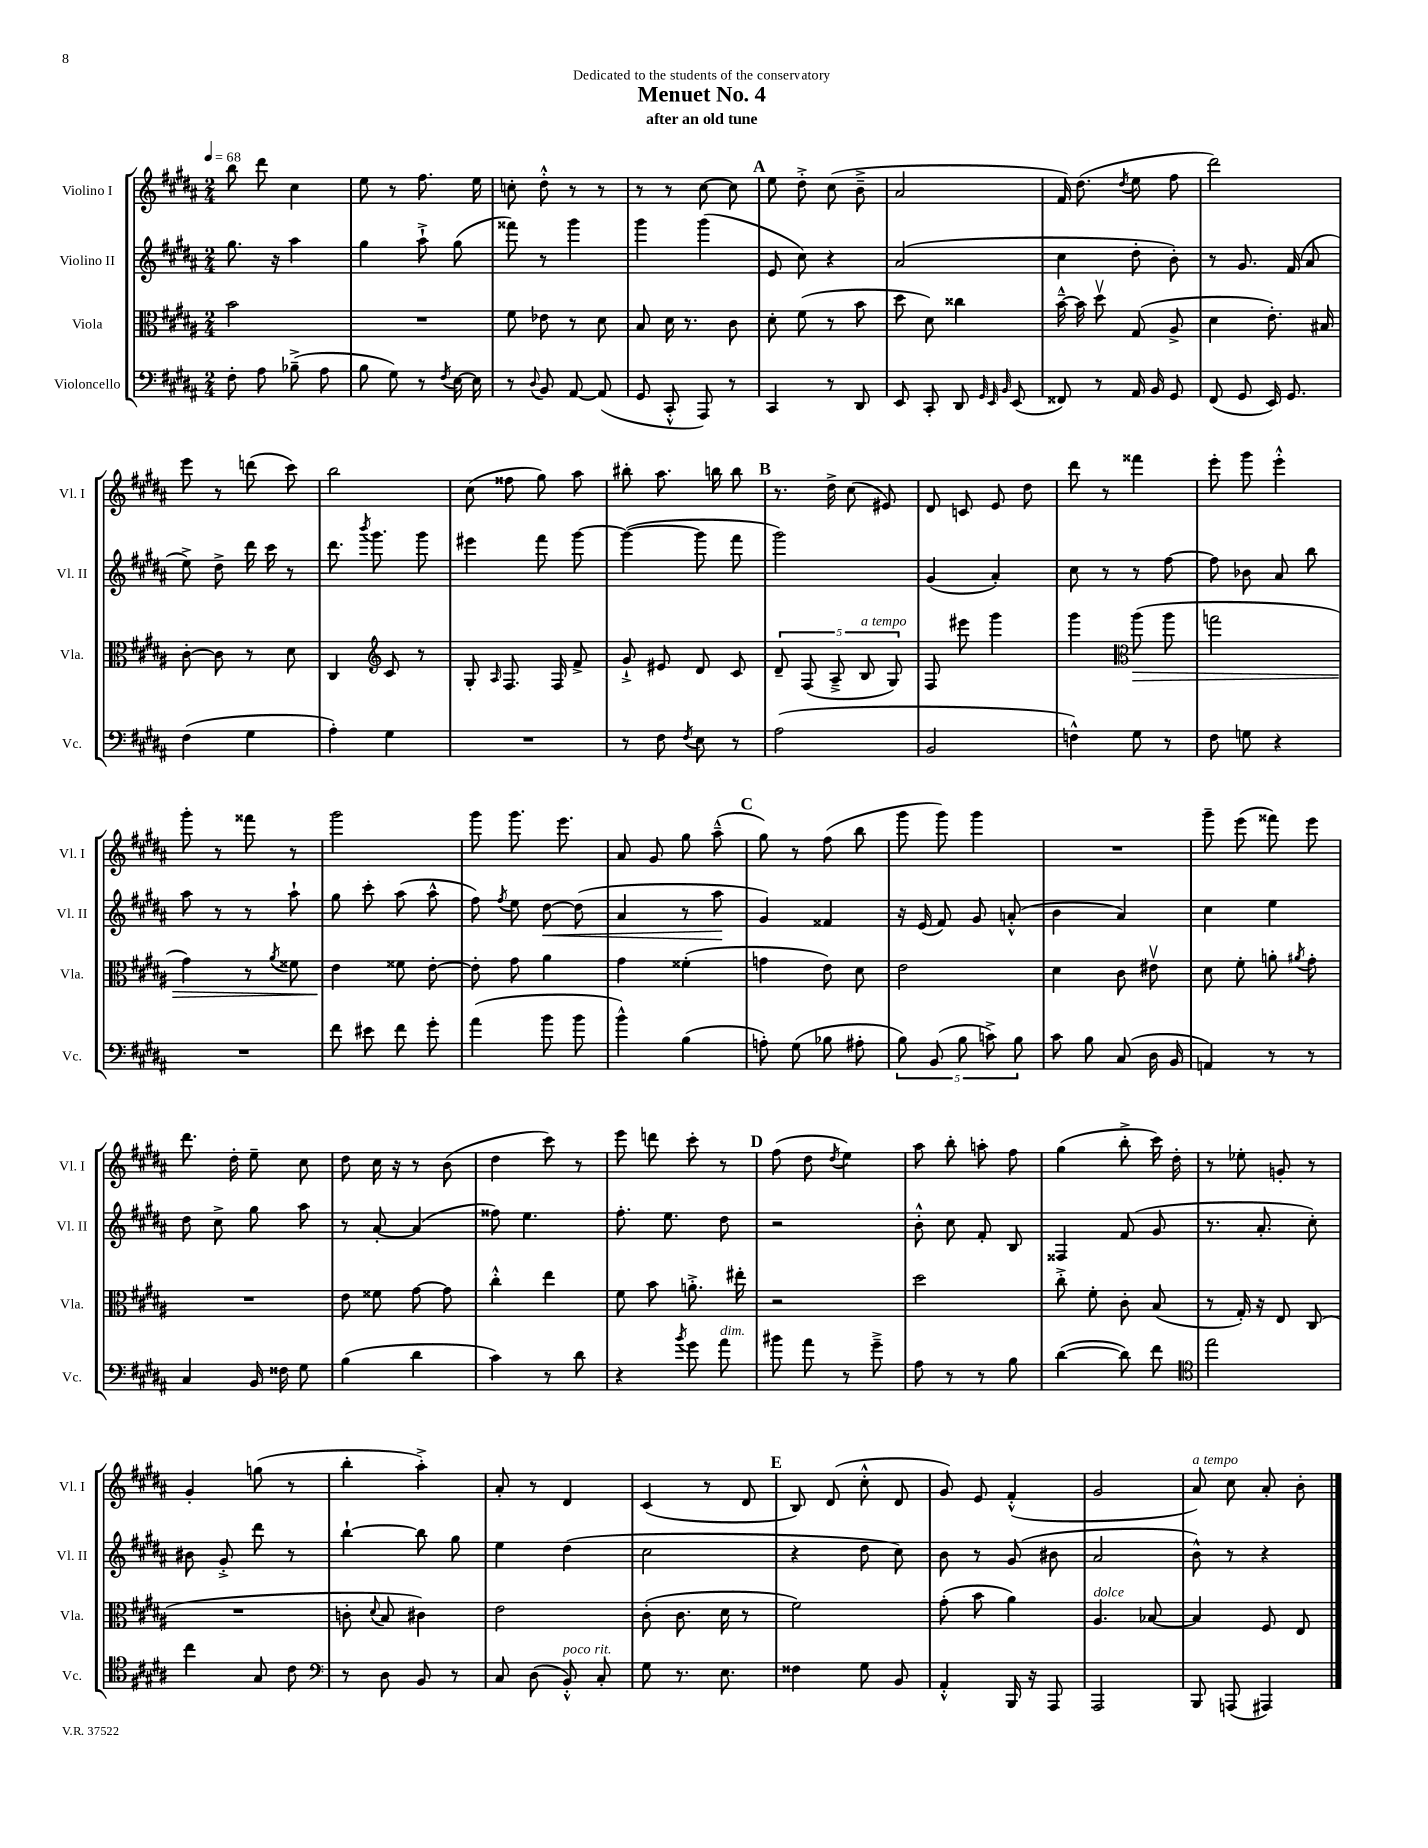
\header { title = "Menuet No. 4" subtitle = "after an old tune" dedication = "Dedicated to the students of the conservatory" }
<<
\new StaffGroup <<
\new Staff = "s0" \with { instrumentName = "Violino I" shortInstrumentName = "Vl. I" } {
    \clef treble \key b \major \numericTimeSignature \time 2/4 \tempo 4 = 68
    \autoBeamOff b''8 dis'''8 cis''4 |
    e''8 r8 fis''8. e''16 |
    c''8-. dis''8-.-^ r8 r8 |
    r8 r8 cis''8~ cis''8 |
    \mark \markup { \bold "A" } e''8 dis''8-.-> cis''8( b'8---> |
    ais'2 |
    fis'16) dis''8.( \acciaccatura { dis''8 } e''8 fis''8 |
    dis'''2) |
    e'''8 r8 d'''8( cis'''8) |
    b''2 |
    cis''8( fisis''8 gis''8) ais''8 |
    bis''8-. ais''8. b''16 b''8 |
    \mark \markup { \bold "B" } r8. dis''16-> cis''8( eis'8) |
    dis'8 c'8 e'8 dis''8 |
    dis'''8 r8 fisis'''4 |
    e'''8-. gis'''8 e'''4-.-^ |
    gis'''8-. r8 fisis'''8 r8 |
    gis'''2 |
    gis'''8 gis'''8. e'''8. |
    ais'8 gis'8 gis''8 ais''8---^( |
    \mark \markup { \bold "C" } gis''8) r8 fis''8( b''8 |
    gis'''8 gis'''8) gis'''4 |
    R2 |
    gis'''8-- e'''8( fisis'''8) e'''8 |
    dis'''8. dis''16-. e''8-- cis''8 |
    dis''8 cis''16 r16 r8 b'8( |
    dis''4 cis'''8) r8 |
    e'''8 d'''8 cis'''8-. r8 |
    \mark \markup { \bold "D" } fis''8( dis''8 \acciaccatura { dis''8 } e''4) |
    ais''8 b''8-. a''8-. fis''8 |
    gis''4( b''8-.-> cis'''16) dis''16-. |
    r8 ees''8-. g'8-. r8 |
    gis'4-. g''8( r8 |
    b''4-. ais''4-.->) |
    ais'8-. r8 dis'4 |
    cis'4( r8 dis'8 |
    \mark \markup { \bold "E" } b8) dis'8( cis''8-.-^ dis'8 |
    gis'8) e'8 fis'4-.-^( |
    gis'2 |
    ais'8^\markup { \italic "a tempo" }) cis''8 ais'8-. b'8-. \bar "|." |
}
\new Staff = "s1" \with { instrumentName = "Violino II" shortInstrumentName = "Vl. II" } {
    \clef treble \key b \major \numericTimeSignature \time 2/4
    \autoBeamOff gis''8. r16 ais''4 |
    gis''4 ais''8-!-> gis''8( |
    fisis'''8) r8 gis'''4 |
    gis'''4 gis'''4( |
    \mark \markup { \bold "A" } e'8 cis''8) r4 |
    ais'2( |
    cis''4 dis''8-. b'8-.) |
    r8 gis'8. fis'16( ais'8 |
    e''8->) dis''8-> dis'''16 cis'''16 r8 |
    dis'''8. \acciaccatura { b'''8 } gis'''8. gis'''8 |
    eis'''4 fis'''8 gis'''8~ |
    gis'''4~( gis'''8 fis'''8 |
    \mark \markup { \bold "B" } gis'''2) |
    gis'4( ais'4-.) |
    cis''8 r8 r8 fis''8~ |
    fis''8 bes'8 ais'8 b''8 |
    ais''8 r8 r8 ais''8-! |
    gis''8 cis'''8-. ais''8( ais''8-^ |
    fis''8) \acciaccatura { fis''8 } e''8 dis''8~\< dis''8( |
    ais'4 r8 ais''8\! |
    \mark \markup { \bold "C" } gis'4) fisis'4 |
    r16 e'16( fis'8) gis'8 a'8-.-^( |
    b'4 ais'4) |
    cis''4 e''4 |
    dis''8 cis''8-> gis''8 ais''8 |
    r8 ais'8~-. ais'4( |
    fisis''8) e''4. |
    fis''8.-. e''8. dis''8 |
    \mark \markup { \bold "D" } r2 |
    b'8-.-^ cis''8 fis'8-. b8 |
    fisis4 fis'8( gis'8 |
    r8. ais'8.-. cis''8-.) |
    bis'8 gis'8-.-> dis'''8 r8 |
    b''4~-! b''8 gis''8 |
    e''4 dis''4( |
    cis''2 |
    \mark \markup { \bold "E" } r4 dis''8 cis''8) |
    b'8 r8 gis'8( bis'8 |
    ais'2 |
    b'8-^) r8 r4 \bar "|." |
}
\new Staff = "s2" \with { instrumentName = "Viola" shortInstrumentName = "Vla." } {
    \clef alto \key b \major \numericTimeSignature \time 2/4
    \autoBeamOff b'2 |
    R2 |
    fis'8 ees'8 r8 dis'8 |
    b8 dis'16 r8. cis'8 |
    \mark \markup { \bold "A" } dis'8-. fis'8( r8 b'8 |
    dis''8 dis'8) cisis''4 |
    b'16~---^ b'16 dis''8\upbow gis8( ais8-> |
    dis'4 e'8.-.) bis16 |
    cis'8~-. cis'8 r8 dis'8 |
    cis4 \clef treble cis'8 r8 |
    gis8-. \grace { ais16 } fis8. fis16 fis'8-> |
    gis'8-!-> eis'8 dis'8 cis'8 |
    \mark \markup { \bold "B" } \tuplet 5/4 { dis'8-- fis8( ais8---> b8^\markup { \italic "a tempo" } gis8) } |
    fis8 eis'''8 gis'''4 |
    gis'''4 \clef alto ais''8\>( ais''8 |
    g''2 |
    gis'4) r8 \acciaccatura { ais'8 } fisis'8 |
    e'4\! fisis'8 e'8~-. |
    e'8-. gis'8 ais'4 |
    gis'4 fisis'4-.( |
    \mark \markup { \bold "C" } g'4 e'8) dis'8 |
    e'2 |
    dis'4 cis'8 eis'8\upbow |
    dis'8 fis'8-. a'8-. \acciaccatura { ais'8 } gis'8-. |
    R2 |
    e'8 fisis'8 gis'8~ gis'8 |
    cis''4-.-^ e''4 |
    fis'8 b'8 a'8.-.-> eis''16-. |
    \mark \markup { \bold "D" } r2 |
    dis''2 |
    cis''8-.-> fis'8-. cis'8-. b8( |
    r8 gis16-.) r16 e8 cis8( |
    R2 |
    c'8-. \appoggiatura { dis'8 } b8 cis'4) |
    e'2 |
    cis'8-.( cis'8. dis'16 r8 |
    \mark \markup { \bold "E" } fis'2) |
    gis'8-.( b'8 ais'4) |
    ais4.^\markup { \italic "dolce" } bes8~ |
    bes4 fis8 e8 \bar "|." |
}
\new Staff = "s3" \with { instrumentName = "Violoncello" shortInstrumentName = "Vc." } {
    \clef bass \key b \major \numericTimeSignature \time 2/4
    \autoBeamOff fis8-. ais8 bes8--->( ais8 |
    b8 gis8) r8 \acciaccatura { fis8 } e16~ e16 |
    r8 \appoggiatura { dis8 } b,8 ais,8~ ais,8( |
    gis,8 cis,8-.-^ ais,,8) r8 |
    \mark \markup { \bold "A" } cis,4 r8 dis,8 |
    e,8 cis,8-. dis,8 \grace { gis,32 e,32 b,32 } e,8( |
    fisis,8) r8 ais,16 b,16 gis,8 |
    fis,8( gis,8 e,16) gis,8. |
    fis4( gis4 |
    ais4-.) gis4 |
    R2 |
    r8 fis8 \acciaccatura { fis8 } e8 r8 |
    \mark \markup { \bold "B" } ais2( |
    b,2 |
    f4-^) gis8 r8 |
    fis8 g8 r4 |
    R2 |
    fis'8 eis'8 fis'8 gis'8-. |
    ais'4( b'8 b'8 |
    b'4-^) b4( |
    \mark \markup { \bold "C" } a8-.) gis8( bes8 ais8-. |
    \tuplet 5/4 { b8) b,8( b8 c'8->) b8 } |
    cis'8 b8 cis8( dis16 b,16 |
    a,4) r8 r8 |
    cis4 b,16 fisis16 gis8 |
    b4( dis'4 |
    cis'4) r8 dis'8 |
    r4 \acciaccatura { b'8 } gis'8 ais'8^\markup { \italic "dim." } |
    \mark \markup { \bold "D" } bis'8 ais'8 r8 gis'8---> |
    ais8 r8 r8 b8 |
    dis'4~( dis'8) fis'8 |
    \clef tenor e''2 |
    cis''4 gis8 cis'8 |
    \clef bass r8 dis8 b,8 r8 |
    cis8 dis8( b,8-.-^^\markup { \italic "poco rit." }) cis8-. |
    gis8 r8. e8. |
    \mark \markup { \bold "E" } fisis4 gis8 b,8 |
    ais,4-.-^ b,,16 r16 ais,,8 |
    ais,,2 |
    b,,8 a,,8( ais,,4) \bar "|." |
}
>>
>>
\layout { \context { \Score \remove "Bar_number_engraver" } }
